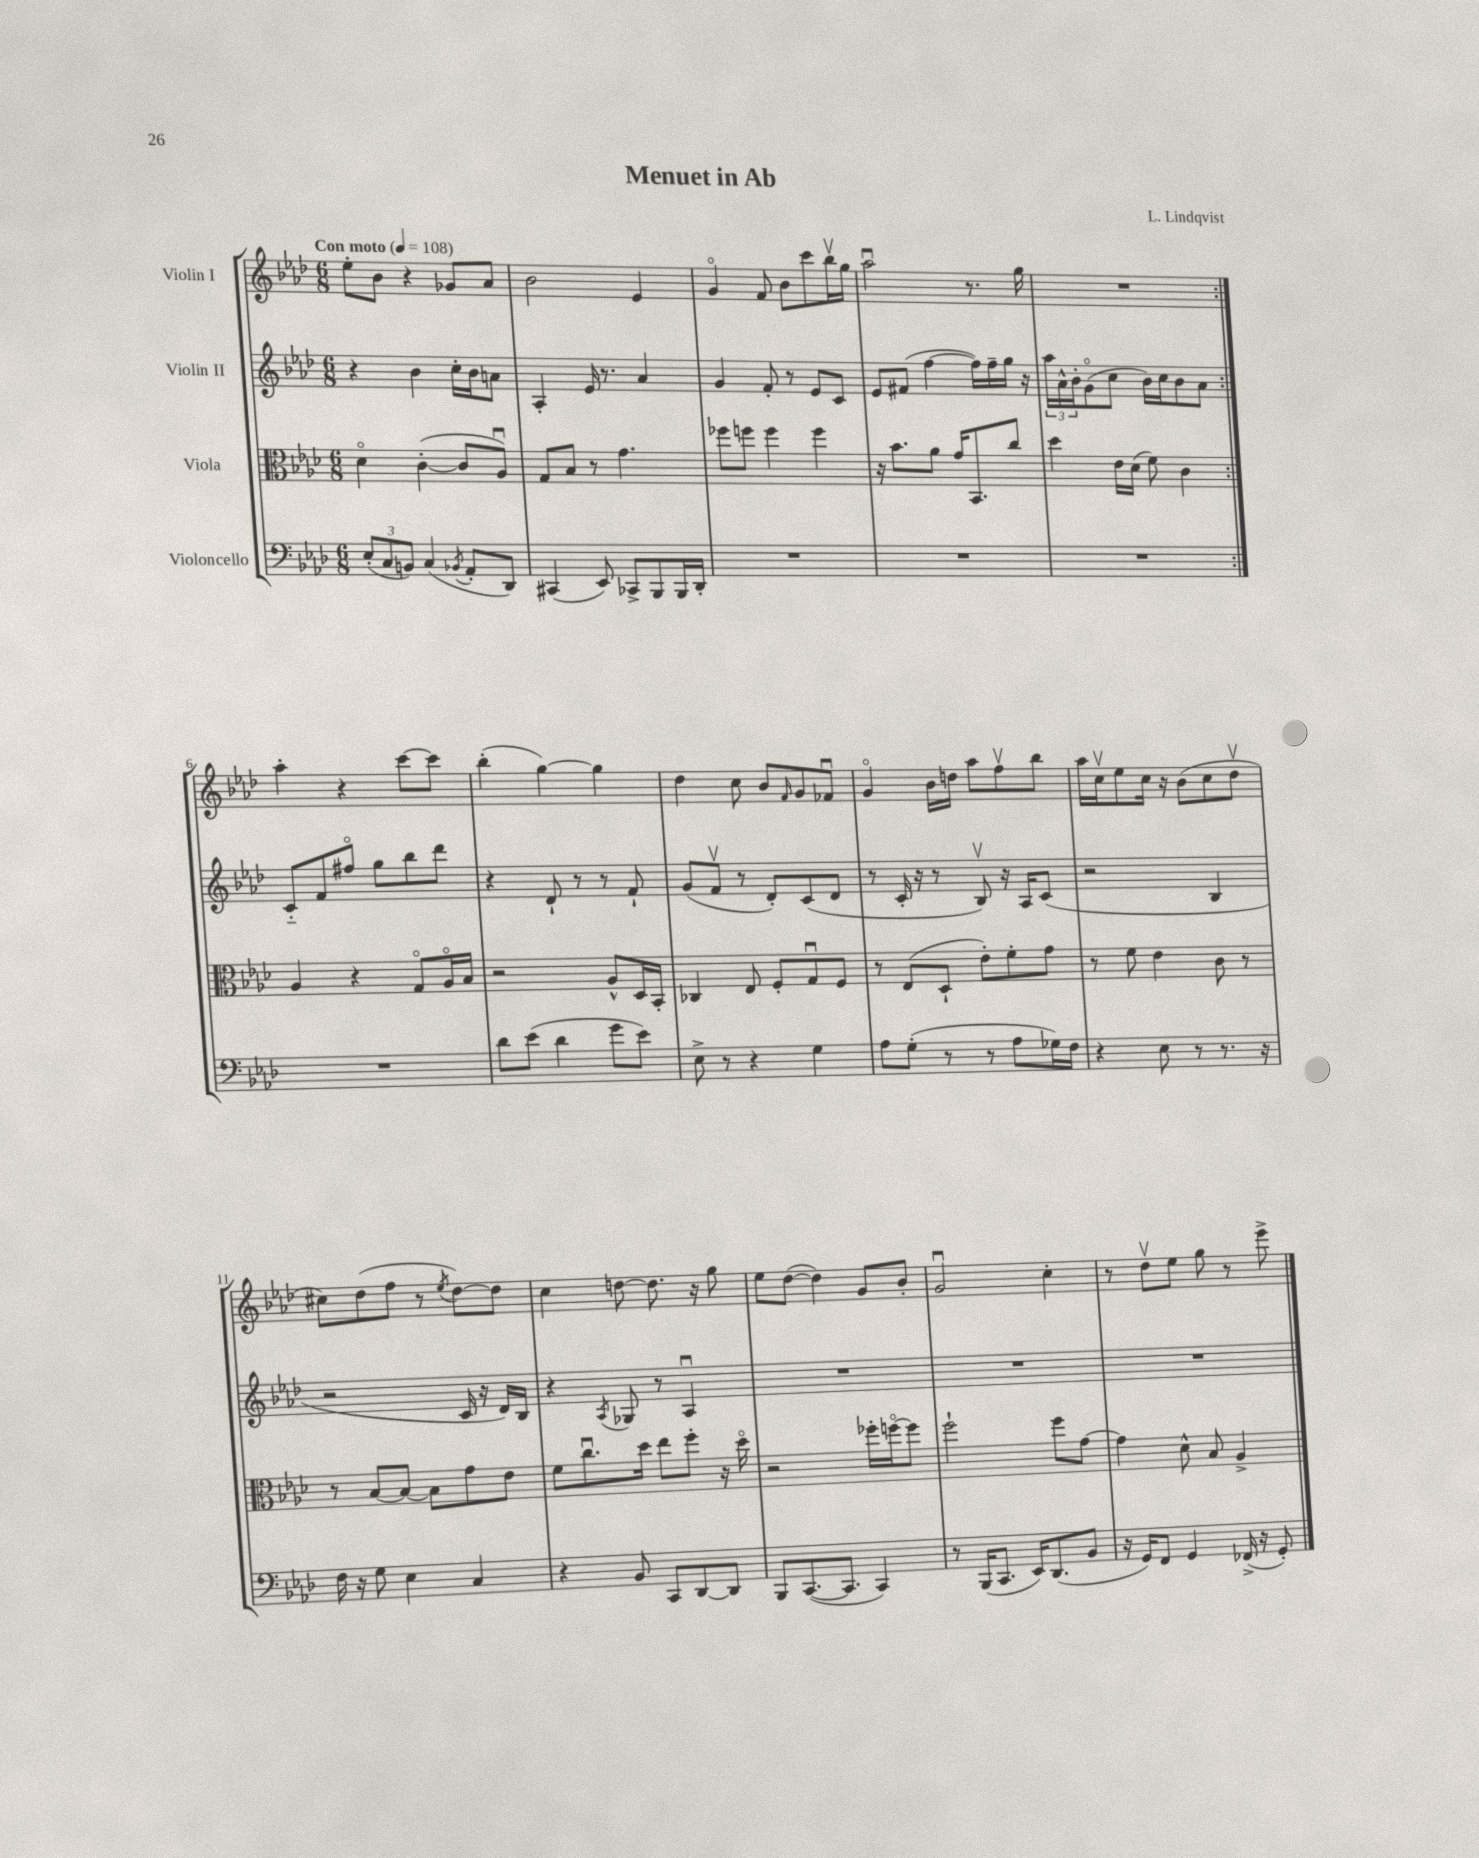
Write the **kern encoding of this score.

**kern	**kern	**kern	**kern
*part4	*part3	*part2	*part1
*staff4	*staff3	*staff2	*staff1
*I"Violoncello	*I"Viola	*I"Violin II	*I"Violin I
*clefF4	*clefC3	*clefG2	*clefG2
*k[b-e-a-d-]	*k[b-e-a-d-]	*k[b-e-a-d-]	*k[b-e-a-d-]
*M6/8	*M6/8	*M6/8	*M6/8
*MM108	*MM108	*MM108	*MM108
=1	=1	=1	=1
!	!	!	!LO:TX:a:B:t=Con moto
(12E-'/L	4d-\	4r	8ee-'\L
12C/	.	.	.
.	.	.	8b-\J
12BBn/J)	.	.	.
(4C/	([4c'\	4b-\	4r
8qBB-X/	.	.	.
8AA-'/L	8c/L]	16cc'\LL	8g-X/L
.	.	16b-\J	.
8DD-/J)	8A-u/J)	8an\J	8a-/J
=2	=2	=2	=2
(4CC#X/	8G/L	4A-'/	2b-\
.	8B-/J	.	.
8EE-/)	8r	16e-/	.
.	.	8.r	.
8CC-X^/L	4.g\	.	.
8BBB-/	.	4a-/	4e-/
16BBB-/L	.	.	.
16DD-'/JJ	.	.	.
=3	=3	=3	=3
2.r	8ff-X\L	4g/	4g/
.	8ffn\J	.	.
.	4ff\	8f'/	8f/
.	.	8r	8b-\L
.	4ff\	8e-/L	8ccc\
.	.	8c/J	16bb-v\L
.	.	.	16gg\JJ
=4	=4	=4	=4
2.r	16r	8e-/L	2aa-u\
.	8.b-\L	.	.
.	.	(8f#X/J	.
.	8a-\J	[4ff\	.
.	16g/KL	.	.
.	8.BB-/	.	.
.	.	16ff\LL])	8.r
.	.	16ff~\	.
.	8cc/J	16gg\JJ	.
.	.	16r	16gg\
=5	=5	=5	=5
2.r	4dd-\	24aa-\LL	2.r
.	.	24a-^^\	.
.	.	24b-'\J	.
.	.	(8g\	.
.	16e-\LL	8cc\J	.
.	(16d-\JJ	.	.
.	8f\)	16b-\LL)	.
.	.	16cc\J	.
.	4c\	8b-\	.
.	.	8a-\J	.
!!LO:LB:g=z
=6:|!	=6:|!	=6:|!	=6:|!
2.r	4A-/	8c/L	4aa-'\
.	.	8f/	.
.	4r	8ff#X/J	4r
.	.	8gg\L	.
.	8G/L	8bb-\	[8ccc\L
.	16A-/L	8ddd-\J	8ccc\J]
.	16B-/JJ	.	.
=7	=7	=7	=7
8d-\L	2r	4r	(4bb-'\
(8e-\J	.	.	.
4d-\	.	8d-`/	[4gg\)
.	.	8r	.
8g\L	8A-^^/L	8r	4gg\]
8e-\J)	16D-/L	8f`/	.
.	16BB-'/JJ	.	.
=8	=8	=8	=8
8E-^\	4C-X/	(8g/L	4dd-\
8r	.	8fv/J	.
4r	8E-/	8r	8cc\
.	8F'/L	8d-'/L)	8b-/L
.	.	.	16qqf/
4G\	8Gu/	(8c/	8g/
.	8F/J	8d-/J	8f-Xu/J
=9	=9	=9	=9
8A-\L	8r	8r	4g/
(8G'\J	(8E-/L	16c'/	.
.	.	16r	.
8r	8D-`/J	8r	16b-\LL
.	.	.	16ddn\JJ
8r	8e-'\L)	8B-v/)	8aa-\L
8A-\L	8f'\	16r	8ffv\
.	.	16A-/KL	.
16G-X\L)	8g\J	(8c/J	8bb-\J
16F\JJ	.	.	.
=10	=10	=10	=10
4r	8r	2r	16aa-\LL
.	.	.	16ccv\J
.	8f\	.	8ee-\
8E-\	4e-\	.	16cc\Jk
.	.	.	16r
8r	.	.	(8b-\L
8.r	8c\	4B-/	8cc\
.	8r	.	8dd-v\J
16r	.	.	.
!!LO:LB:g=z
=11	=11	=11	=11
16F\	8r	2r	8cc#X\L)
16r	.	.	.
8G\	[8B-/L	.	(8dd-\
4E-\	8B-/J_	.	8ff\J
.	8B-\L]	.	8r
.	.	.	8qee-/
4C/	8g\	16c/	[8dd-\L)
.	.	16r	.
.	8e-\J	16d-/LL)	8dd-\J]
.	.	16B-/JJ	.
=12	=12	=12	=12
4r	8f\L	4r	4cc\
.	8.ccu\	.	.
.	.	8qA-/	.
8BB-/	.	8G-X/	[8ddn\
.	16dd-\Jk	.	.
8CC/L	8ee-\L	8r	8.dd\]
[8DD-/	8ff'\J	4A-u/	.
.	.	.	16r
8DD-/J]	16r	.	8gg\
.	16dd-\	.	.
=13	=13	=13	=13
8BBB-/L	2r	2.r	8ee-\L
([8.CC/	.	.	([8dd-\J
.	.	.	4dd-\])
8.CC/J]	.	.	.
4CC/)	16ff-X'\LL	.	8g/L
.	[16ffn\J	.	.
.	8ff\J]	.	8b-'/J
=14	=14	=14	=14
8r	2ff`\	2.r	2gu/
(16BBB-/KL	.	.	.
8.CC/J	.	.	.
16EE-/KL)	.	.	.
(8.DD-/	.	.	.
.	8ff\L	.	4cc'\
8BB-/J	[8g\J	.	.
=15	=15	=15	=15
16r	4g\]	2.r	8r
16GG/KL)	.	.	.
8FF/J	.	.	8dd-v\L
4GG/	8d-^^\	.	8ee-\J
.	8B-/	.	8gg\
(16FF-X^/	4A-^/	.	8r
16r	.	.	.
8GG'/)	.	.	8eee-^\
==	==	==	==
*-	*-	*-	*-
